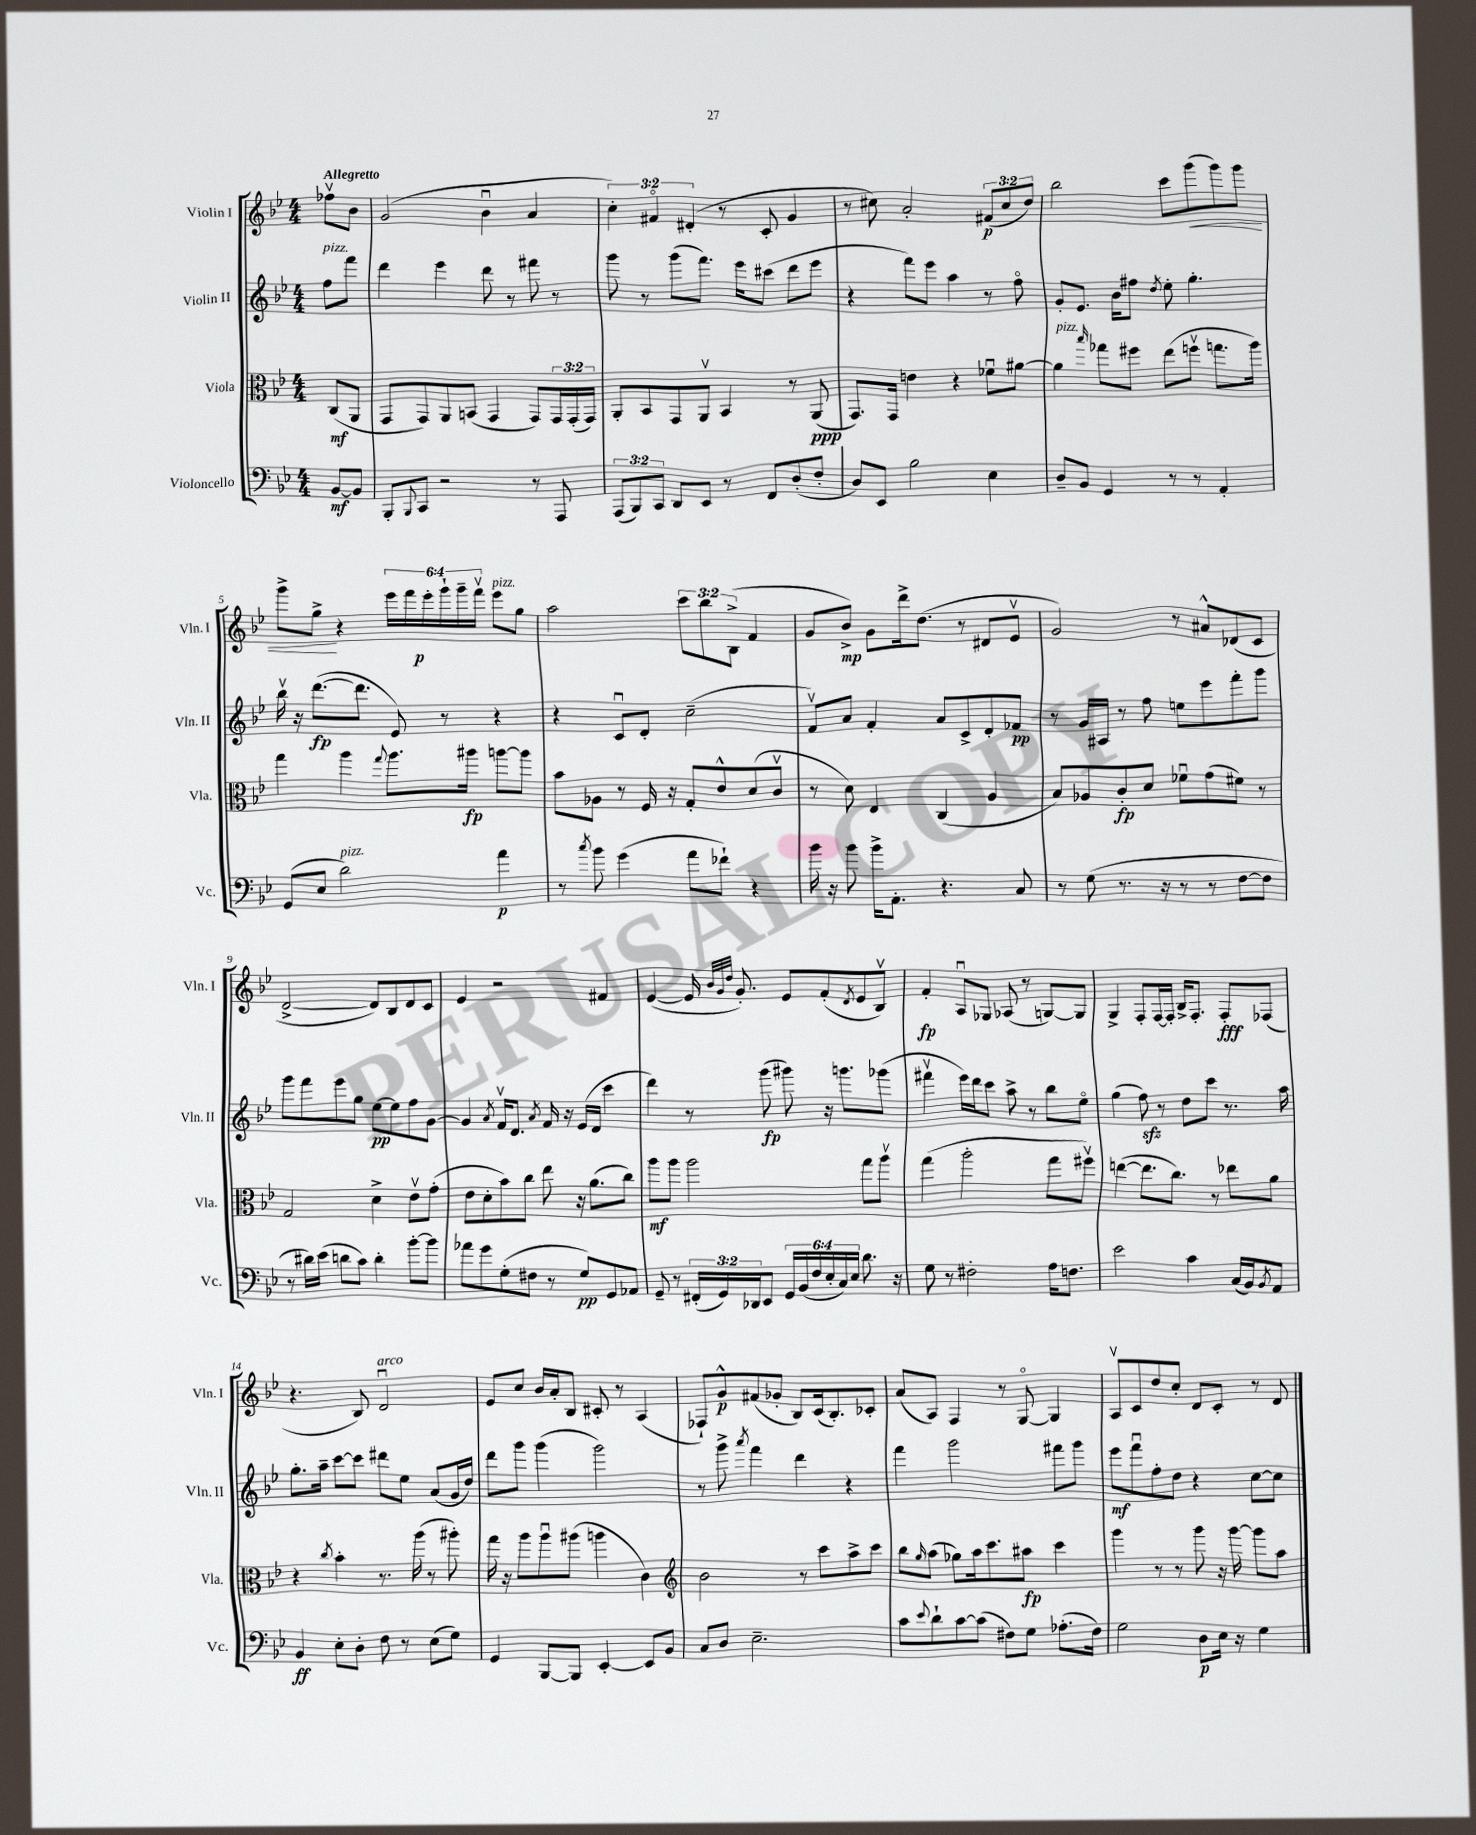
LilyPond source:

<<
\new StaffGroup <<
\new Staff = "s0" \with { instrumentName = "Violin I" shortInstrumentName = "Vln. I" } {
    \clef treble \key bes \major \numericTimeSignature \time 4/4 \override Staff.TupletNumber.text = #tuplet-number::calc-fraction-text \partial 4 \tempo "Allegretto"
    fes''8\upbow bes'8 |
    g'2( bes'4\downbow a'4 |
    \tuplet 3/2 { c''4-.) fis'4\flageolet dis'4-.( } r8 c'8-. g'4 |
    r8 cis''8) a'2-. \tuplet 3/2 { fis'8\p( cis''8 d''8) } |
    bes''2 c'''8 g'''8\<( g'''8) g'''8 |
    g'''8-> g''8->\! r4 \tuplet 6/4 { ees'''16 f'''16 ees'''16-.\p g'''16-! g'''16-- f'''16\upbow } ees'''8^\markup { \italic "pizz." } g''8 |
    a''2 \tuplet 3/2 { c'''8 bes''8 bes8->( } f'4 |
    g'8 bes'8->\mp) g'8 d'''16-> d''8.( r8 dis'8 ees'8\upbow |
    g'2) r8 ais'8-^ des'8( c'8 |
    d'2~-> d'8) bes8 d'8 c'8 |
    ees'4 r2 fis'4 |
    ees'4~( ees'16 \grace { bes'32 g'32 d''32 } g'8.-.) ees'8 f'8-.( \acciaccatura { d'8 } ees'8 bes8\upbow) |
    f'4-.\fp a8\downbow ges8 aes8( r8 g8~) g8 |
    g4-> f8-. f16~ f16-. bes16-> f8.-. f8-.\fff fes8( |
    r4. bes8) d'2\downbow^\markup { \italic "arco" } |
    ees'8 c''8 bes'16 a'16-. bes8 cis'8-. r8 a4( |
    fes8-!) g'8-^\p fis'8( ges'8-. bes8) c'16( bes8.-.) ces'8-. |
    a'8( a8) f4 r8 g8~\flageolet g4 |
    a8\upbow c'8 d''8 c''8-. d'8 c'8-. r8 d'8 \bar "|." |
}
\new Staff = "s1" \with { instrumentName = "Violin II" shortInstrumentName = "Vln. II" } {
    \clef treble \key bes \major \numericTimeSignature \time 4/4 \partial 4
    f''8^\markup { \italic "pizz." } f'''8 |
    d'''4 ees'''4 d'''8 r8 fis'''8 r8 |
    g'''8 r8 g'''8( f'''8.) ees'''16 cis'''8( d'''8 ees'''8 |
    r4 f'''8) ees'''8 a''4 r8 f''8\flageolet |
    g'8-. ees'8. bes'16 fis''8 \acciaccatura { d''8 } ees''8-. g''4.-. |
    bes''16\upbow r16 d'''8.~\fp( d'''8. ees'8) r8 r4 |
    r4 c'8\downbow d'8-. c''2--( |
    f'8\upbow) a'8 f'4-. a'8 c'8-> d'8-. fes'8\pp |
    r8 g'16 ais16 r8 f''8 e''8 ees'''8 f'''8-. g'''8 |
    g'''8 f'''8 ees'''8 g''8 ees''8~\pp ees''8 f''8 g'8~ |
    g'4 \acciaccatura { a'8 } f'16\upbow d'8. \acciaccatura { a'8 } f'16 r16 ees'16( d'16 c'''4 |
    d'''4) r8 g'''8\fp( gis'''8) r16 g'''8. ges'''8( |
    fis'''4\upbow ees'''16) d'''16 c'''8 a''8-> r8 bes''8 ees''8\flageolet |
    g''4( f''8\sfz) r8 d''8 c'''8 r8. a''16 |
    g''8.-. a''16-- c'''8~ c'''8 dis'''8 ees''8 a'8( g'16 d''16) |
    d'''8 g'''8 g'''4( g'''2) |
    r8 g'''8-> \acciaccatura { a'''8 } f'''4 d'''4 r4 |
    f'''4 g'''2 fis'''8 g'''8 |
    ees'''8\mf f'''8\downbow f''8-. d''8 r4 c''8~ c''8 \bar "|." |
}
\new Staff = "s2" \with { instrumentName = "Viola" shortInstrumentName = "Vla." } {
    \clef alto \key bes \major \numericTimeSignature \time 4/4 \override Staff.TupletNumber.text = #tuplet-number::calc-fraction-text \partial 4
    c8\mf( a,8 |
    g,8 g,8) a,8 b,8( g,4 g,8) \tuplet 3/2 { g,16 g,16-.( g,16) } |
    a,8-. bes,8 g,8 a,8\upbow bes,4 r8 a,8\ppp( |
    g,8.) g,16 e'4 r4 fes'8\downbow ais'8~ |
    ais'4^\markup { \italic "pizz." } \grace { bes''16 } ges''8 fis''8 ees''8( f''8\upbow g''8. a''16) |
    g''4 a''4 \appoggiatura { g''8 } a''8. ais''16\fp a''8~ a''8 |
    bes'8 aes8 r8 f16 r16 g8-. ees'8-^ d'8( c'8\upbow |
    r8 d'8) ees4 c4( a4 |
    bes8) aes8 c'8-.\fp d'8 fes'8\downbow g'8( fis'8) r8 |
    g2 d'4-> ees'8\upbow g'8-.( |
    ees'8 d'8-. bes'8) c''8 ees''8 r16 a'8.( c''8) |
    a''8\mf a''8 a''2 g''8 a''8\upbow |
    g''4( a''2-. g''8 fis''8\upbow) |
    e''4~( e''8. c''8.) r8 ees''8 a'8 |
    r4 \acciaccatura { c''8 } bes'4-. r8. a''16( r8 ais''8-.) |
    g''16 r16 a''8 a''8\downbow ais''8( a''4 c'4) |
    \clef treble bes'2 r8 c'''8 a''8-> c'''8 |
    bes''8 \grace { g''16 } a''8( ges''8) a''16 c'''8. ais''8\fp c'''4 |
    g'''4 r8 r8 g'''8 r16 g'''16~ g'''8 a''8 \bar "|." |
}
\new Staff = "s3" \with { instrumentName = "Violoncello" shortInstrumentName = "Vc." } {
    \clef bass \key bes \major \numericTimeSignature \time 4/4 \override Staff.TupletNumber.text = #tuplet-number::calc-fraction-text \partial 4
    bes,8~\mf bes,8 |
    bes,,8-. \appoggiatura { bes,,8 } c,8 r2 r8 a,,8 |
    \tuplet 3/2 { a,,8( bes,,8) c,8 } d,8 ees,8 r8 f,8 d8-.( f8-. |
    d8) ees,8 bes2 ees4 |
    d8-- bes,8 g,4 r8 r8 a,4-. |
    g,8( ees8 d'2^\markup { \italic "pizz." }) a'4\p |
    r8 \acciaccatura { c''8 } bes'8 g'4( a'8 fes'8-!) r4 |
    bes'16 r16 bes'8 bes'16-> a,8.-. r4. c8 |
    r8 g8( r8. r16 r8 r8 f8~ f8 |
    r8 dis'16) ees'16( d'8 c'8) d'4-. bes'8~-. bes'8 |
    aes'8 g'8 g8-.( fis8 r8 g8\pp) g,8 aes,8 |
    g,8-- r8 \tuplet 3/2 { fis,16-.( g,16) des,16 } ees,8 \tuplet 6/4 { g,16 bes,16( f16 ees16-. c16) ees16 } d'8. r16 |
    g8 r8 fis2-. a16 f8. |
    ees'2 c'4 c16( bes,16) \acciaccatura { bes,8 } a,8 |
    bes,4\ff ees8-. d8-. f8 r8 ees8( g8) |
    g,4 bes,,8~ bes,,8 ees,4~-. ees,8 bes,8 |
    c8 d8 ees2.-- |
    c'8 \appoggiatura { ees'8 } d'8-! c'8~ c'8( fis8) g8 aes8.-.( fis16) |
    g2 d8\p ees16 r16 g4 \bar "|." |
}
>>
>>
